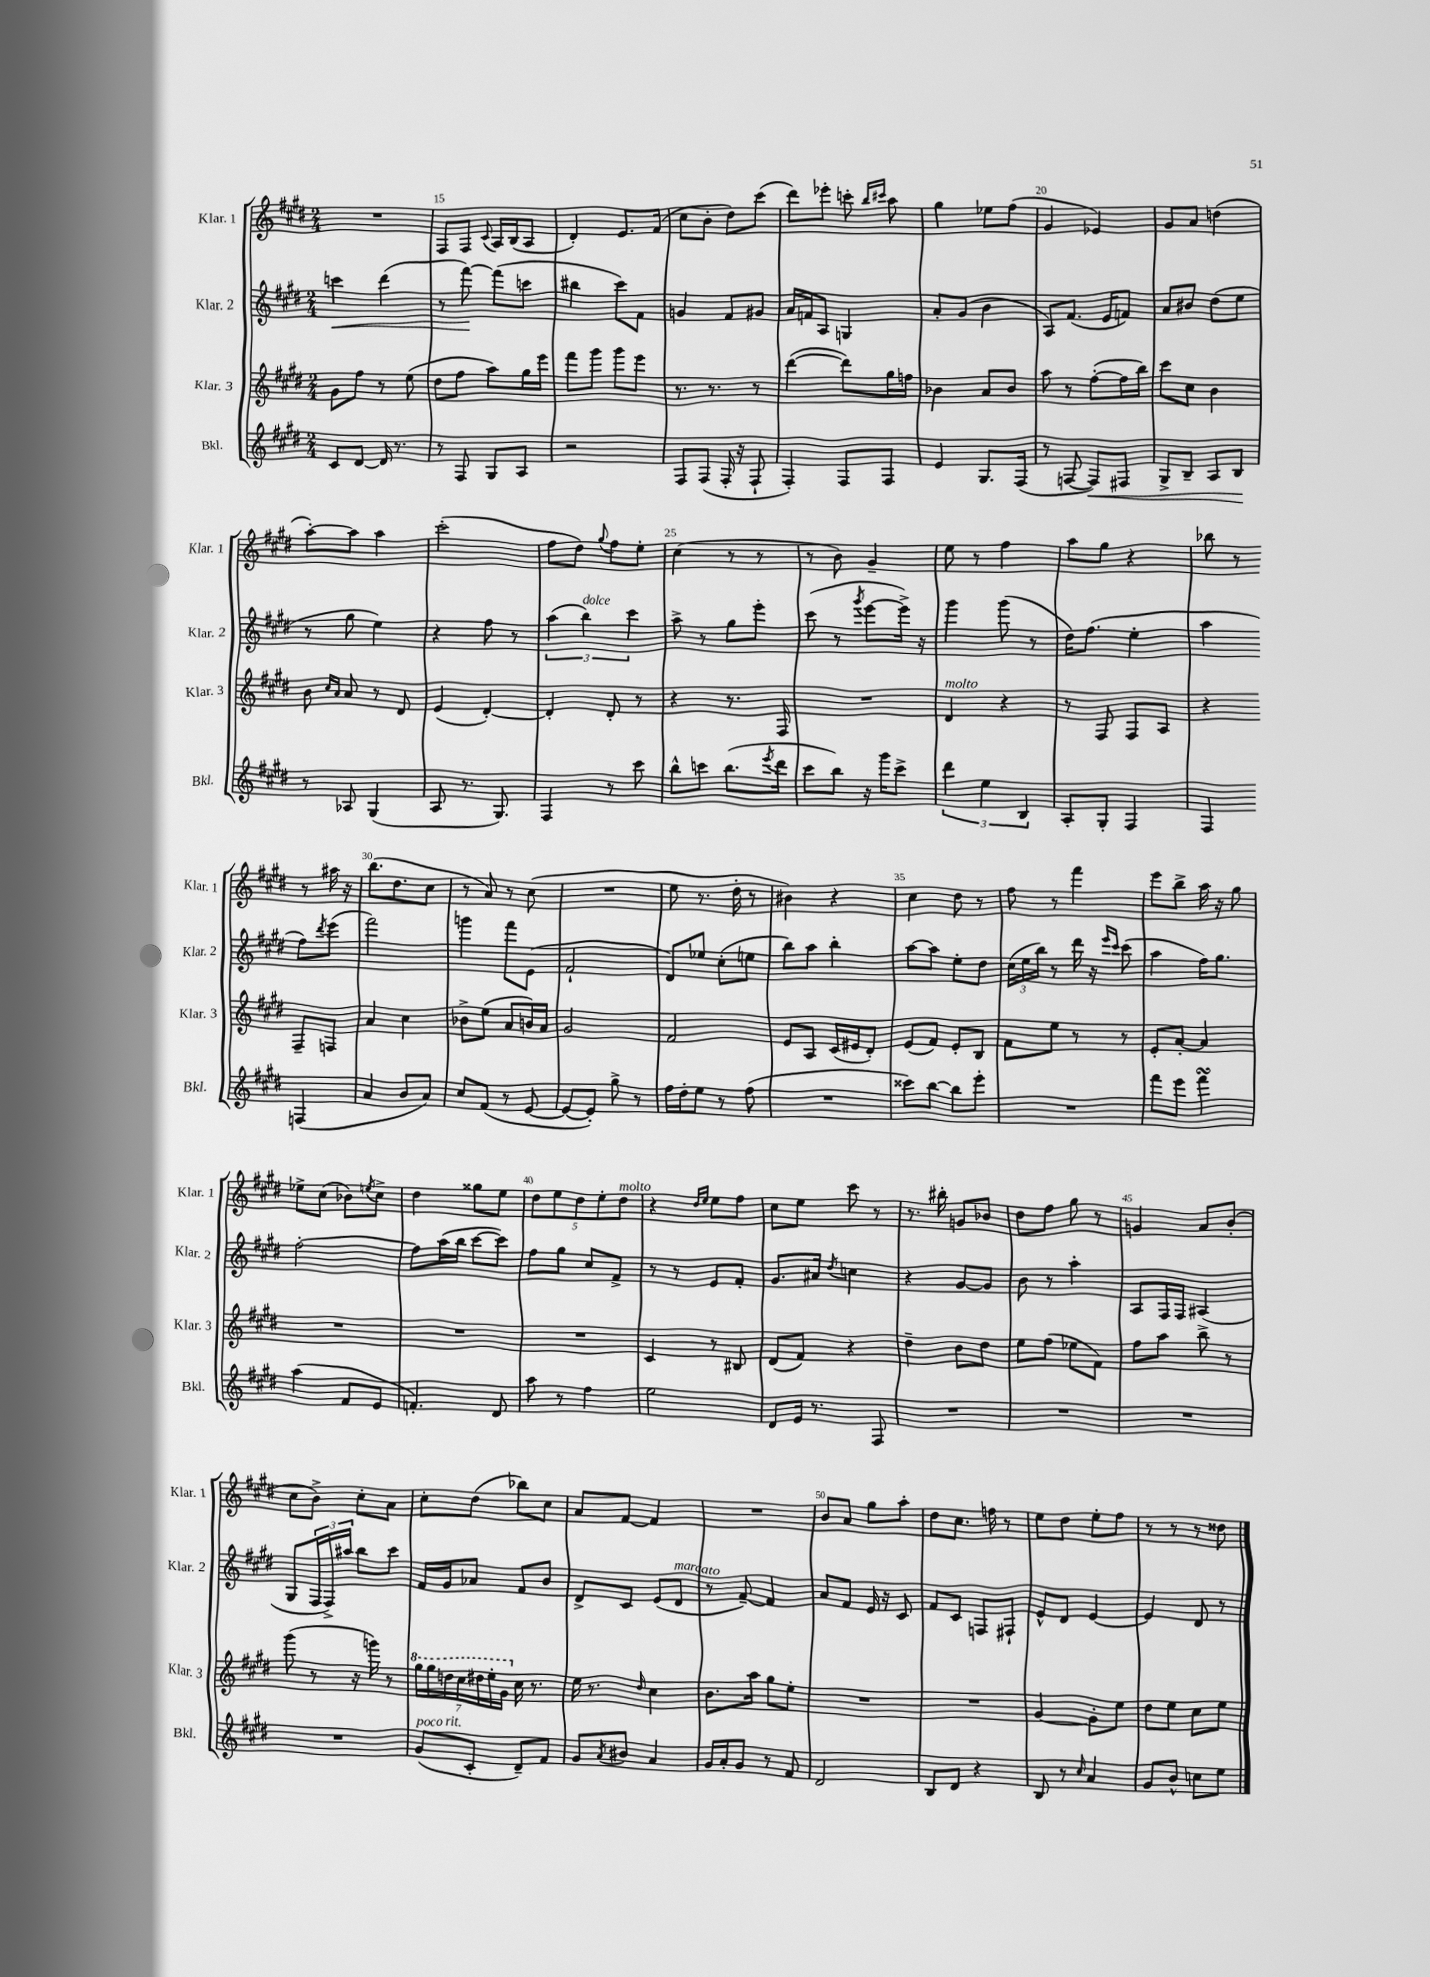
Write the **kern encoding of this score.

**kern	**kern	**kern	**kern
*staff4	*staff3	*staff2	*staff1
*clefG2	*clefG2	*clefG2	*clefG2
*k[f#c#g#d#]	*k[f#c#g#d#]	*k[f#c#g#d#]	*k[f#c#g#d#]
*M2/4	*M2/4	*M2/4	*M2/4
8c#	8g#	4ccc	2r
[8d#	8ff#	.	.
16d#]	8r	(4ddd#	.
8.r	.	.	.
.	(8ee	.	.
=	=	=	=
8r	8dd#	8r	8F#
8F#	8ff#	[8fff#)	8F#
.	.	.	8qqc#
8G#	8aa)	(8fff#]	16A
.	.	.	(16B
8A	16gg#	8ccc	8A
.	16eee	.	.
=	=	=	=
2r	8fff#	4bb#	4d#')
.	8ggg#	.	.
.	8ggg#	8ccc#)	8.e
.	8eee	8f#	.
.	.	.	(16f#
=	=	=	=
8F#	8.r	4g	8cc#
(8F#	.	.	8b'
.	8.r	.	.
16F#'	.	8f#	8dd#)
16r	.	.	.
8F#`	8r	8g#	(8ccc#
=	=	=	=
4F#')	([4ddd#	16a	8ddd#)
.	.	16f	.
.	.	8A	8eee-'
8F#	8ddd#])	4G	8ccc'
.	.	.	16qqbb
.	.	.	16qqccc#
8F#	16gg#	.	8aa
.	16ff	.	.
=	=	=	=
4e	4b-	8a'	4gg#
.	.	(8g#	.
8.G#	8a	4b	8ee-
.	8b-	.	(8ff#
(16F#	.	.	.
=	=	=	=
8r	8aa	8A)	4g#
[8F	8r	(8.f#	.
8F])	([8ff#'	.	4e-)
.	.	16e	.
8F#	16ff#]	8f)	.
.	16bb)	.	.
=	=	=	=
8G#^	8ccc#	8a	8g#
8B~	8cc#	8b#	8a
8A	4b	(8dd#	(4dd
8B	.	8ee	.
=	=	=	=
8r	8b	8r	[8aa')
.	16qqcc#	.	.
.	16qqa	.	.
8A-	8a	8gg#	8aa]
(4G#	8r	4ee)	4aa
.	8d#	.	.
=	=	=	=
8A	(4e	4r	(2ccc#'
8.r	.	.	.
.	[4d#')	8ff#	.
8.G#)	.	.	.
.	.	8r	.
=	=	=	=
4F#	4d#']	(6aa	8ff#
.	.	.	8dd#)
.	.	6bb)	.
.	.	.	8qqgg#
8r	8d#'	.	8ff#
.	.	6ccc#	.
8ccc#	8r	.	8ee'
=	=	=	=
8bb^^	4r	8aa^	(4cc#
8ccc	.	8r	.
(8.bb	8.r	8gg#	8r
.	.	8eee'	8r
8qeee	.	.	.
16ddd#	16F#	.	.
=	=	=	=
8ccc#	2r	(8ccc#	8r
8bb)	.	8r	8b)
.	.	8qggg#	.
16r	.	[8eee	4g#~
16ggg#	.	.	.
8ccc#^	.	16eee^])	.
.	.	16r	.
=	=	=	=
6ddd#	4d#	4ggg#	8ee
.	.	.	8r
6ee	.	.	.
.	4r	(8ggg#	4ff#
6B	.	.	.
.	.	8r	.
=	=	=	=
8A'	8r	16dd#)	8aa
.	.	(8.ff#	.
8G#'	8F#	.	8gg#
4F#	8F#	4ee'	4r
.	8A	.	.
=	=	=	=
4F#	4r	4aa	8bb-
.	.	.	8r
(4F	8F#~	8ff#)	8r
.	.	8qddd#	.
.	8F	(8eee	16aa#
.	.	.	16r
=	=	=	=
4a	4a	2fff#)	(8.bb
.	.	.	8.dd#
8b	4cc#	.	.
8a)	.	.	8cc#
=	=	=	=
8cc#	8b-^	4ggg	8r
(8f#	(8ee	.	8a)
8r	8a	8fff#	8r
[8e	16b)	(8e	(8cc#
.	16a	.	.
=	=	=	=
8e_	2g#	2f#`	2r
8e'])	.	.	.
8gg#^	.	.	.
8r	.	.	.
=	=	=	=
16ff#	2f#	8d#)	8ee
16dd#'	.	.	.
8ee	.	8ee-	8.r
8r	.	(8cc#'	.
.	.	.	16dd#'
(8ff#	.	8ee	8r
=	=	=	=
2r	8e	8bb)	4b#)
.	8A	8aa	.
.	(16c#	4bb'	4r
.	16e#	.	.
.	8d#')	.	.
=	=	=	=
8ccc##)	(8e	[8aa	4cc#
[8bb	8f#)	8aa]	.
8bb]	8e'	8ee'	8dd#
8eee'	8B	8dd#	8r
=	=	=	=
2r	8f#	(24cc#	8ff#
.	.	24ee	.
.	.	24bb)	.
.	8ee	8r	8r
.	8r	16ddd#	4fff#
.	.	16r	.
.	.	16qqeee	.
.	.	16qqccc#	.
.	8r	(8ccc#	.
=	=	=	=
8fff#	8e'	4aa	8eee
8eee	[8a'	.	8bb^
4fff#	4a]	16ff#)	16aa
.	.	8.gg#	16r
.	.	.	8gg#
=	=	=	=
(4aa	2r	[2ff#'	8ee-^
.	.	.	(8cc#
8f#	.	.	8b-)
.	.	.	8qee
8e	.	.	8cc#^
=	=	=	=
4.f')	2r	8ff#]	4dd#
.	.	(16aa	.
.	.	16bb	.
.	.	[8ccc#	8gg##
8d#	.	8ccc#])	8ee
=	=	=	=
8aa	2r	8ff#	10dd#
.	.	.	10ee
8r	.	8gg#	.
.	.	.	10dd#
4ff#	.	8cc#	.
.	.	.	10ee'
.	.	8f#^	.
.	.	.	10dd#
=	=	=	=
2ee	4c#	8r	4r
.	.	8r	.
.	.	.	16qqdd#
.	.	.	16qqee
.	8r	8e	8ee
.	8B#	8f#'	8ff#
=	=	=	=
8d#	(8d#	8.g#	8cc#
16e	8f#)	.	8ee
8.r	.	16a#	.
.	.	8qdd#	.
.	4r	4cc	8ccc#
8F#	.	.	8r
=	=	=	=
2r	4dd#~	4r	8.r
.	.	.	16bb#'
.	8b	[8g#	8g
.	8dd#	8g#]	8b-
=	=	=	=
2r	8ee	8b	8dd#
.	(8ff#	8r	8ff#
.	8ee-	4aa'	8gg#
.	8f#)	.	8r
=	=	=	=
2r	8ff#	8A	4g
.	8aa	16F#	.
.	.	16F#	.
.	8bb^	(4A#	8a
.	8r	.	(8b'
=	=	=	=
2r	(8ggg#	8G#	8cc#
.	8r	24F#	8b^)
.	.	24F#^)	.
.	.	24aa#	.
.	16r	8bb	8cc#'
.	16ggg)	.	.
.	8r	8ccc#	8a
=	=	=	=
(8g#	28ggg#	16f#	8cc#'
.	28ggg#	.	.
.	.	16g#	.
.	28ddd	.	.
.	28ccc#	.	.
8c#'	.	8a-	(8dd#
.	28ddd#	.	.
.	28eee'	.	.
.	28gg#	.	.
8d#~)	16cc#	8f#	8bb-)
.	8.r	.	.
8f#	.	8b	8cc#
=	=	=	=
8g#	16ee	8d#^	8a
.	8.r	.	.
8qa	.	.	.
8b#	.	8c#	[8f#
.	16qqdd#	.	.
4a	4cc#	(8e	4f#]
.	.	8d#	.
=	=	=	=
16g#	8.b	8r	2r
16a'	.	.	.
8g#	.	[8f#~)	.
.	16aa	.	.
8r	8gg#	4f#]	.
8f#	8ee'	.	.
=	=	=	=
2d#	2r	8a	8b
.	.	8f#	8a
.	.	16e	8gg#
.	.	16r	.
.	.	8c#	8aa'
=	=	=	=
8B	2r	8f#	8dd#
8d#	.	8c#	8.cc#
4r	.	8F	.
.	.	.	16ff
.	.	8F#`	8r
=	=	=	=
8B	[4g#	8e^^	8ee
8r	.	8d#	8dd#
16qqcc#	.	.	.
4a	8g#']	[4e	8ee'
.	8ee	.	8ff#
=	=	=	=
8g#	8dd#	4e]	8r
8b^^	8ee	.	8r
8cc	8cc#	8d#	8r
8ee	8ee	8r	8dd##
==	==	==	==
*-	*-	*-	*-
